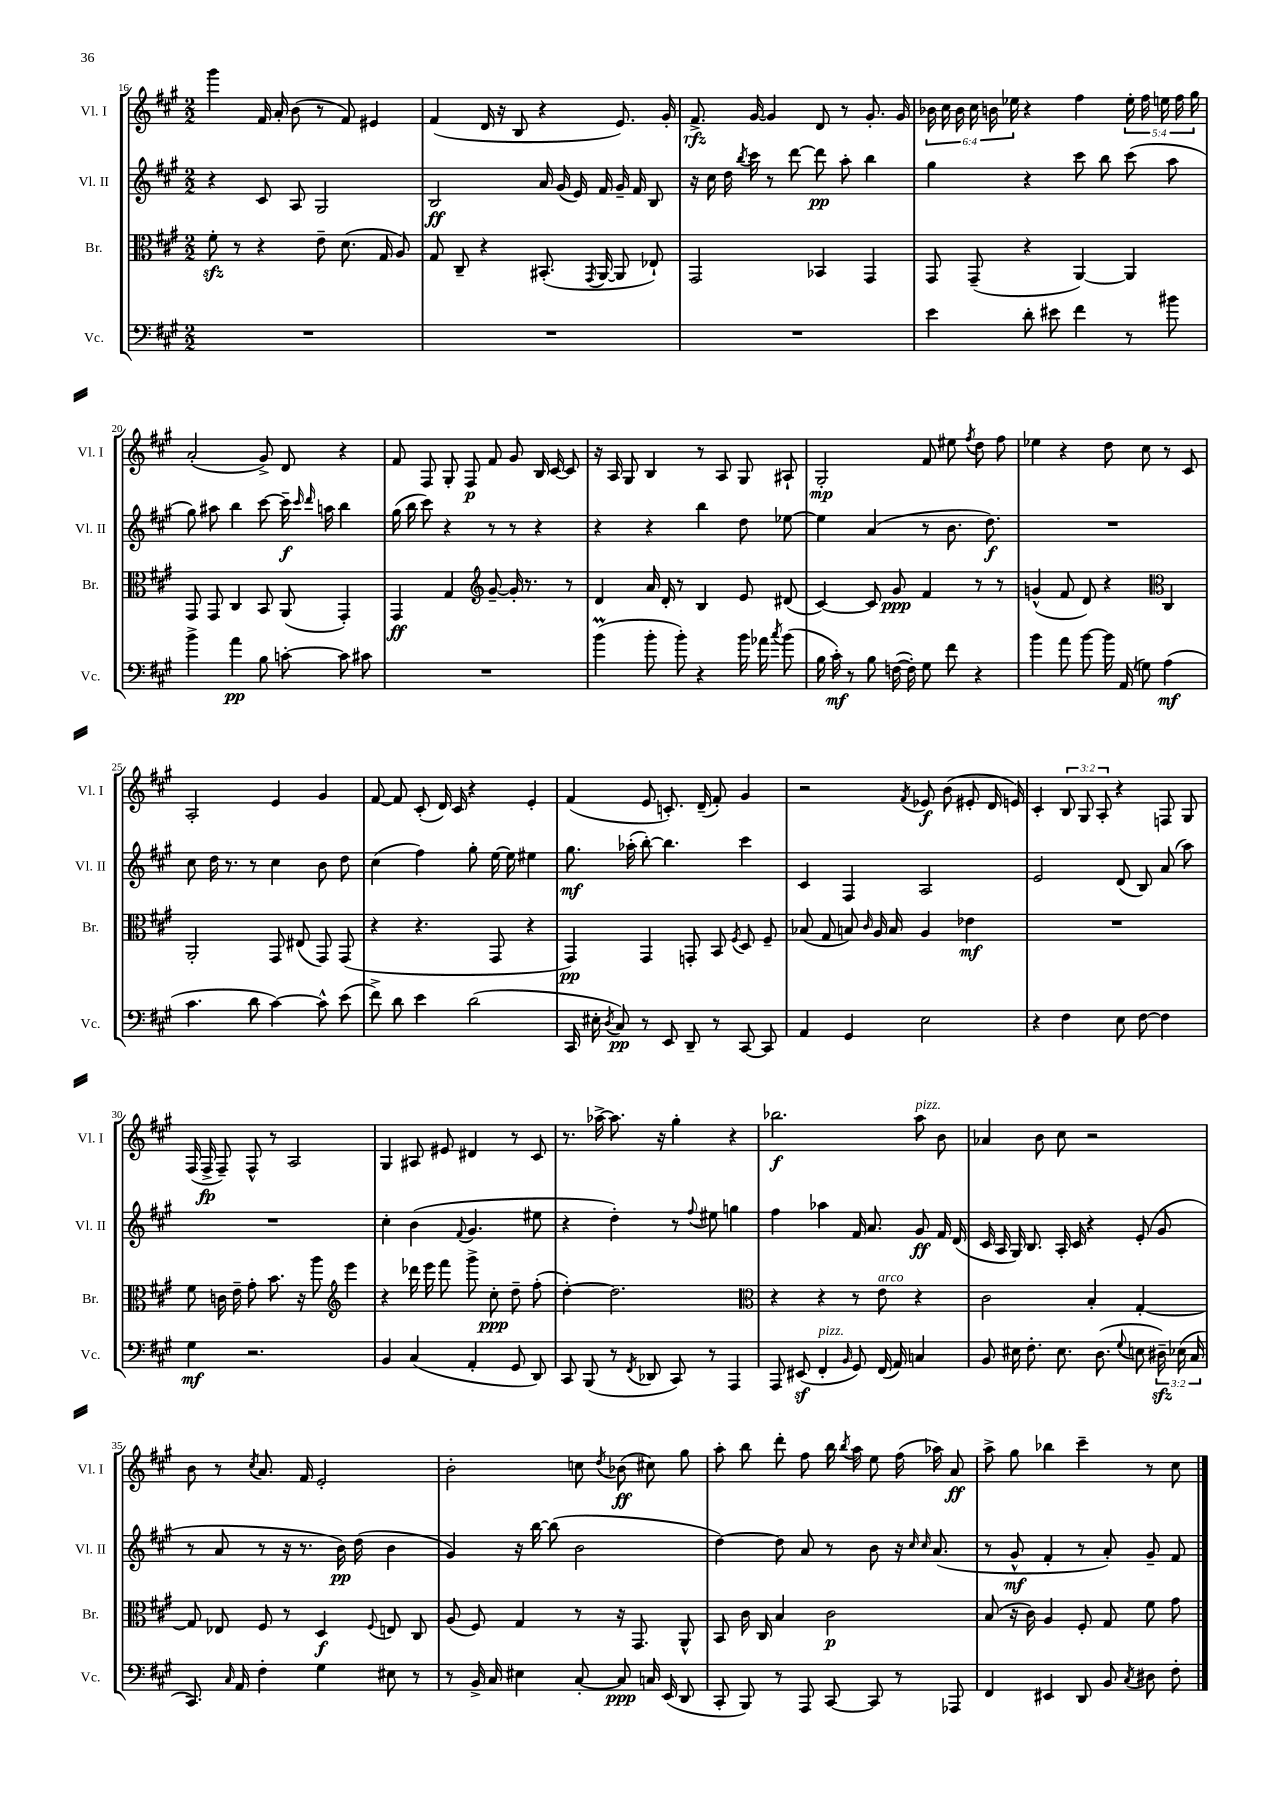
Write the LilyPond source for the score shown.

<<
\new StaffGroup <<
\new Staff = "s0" \with { instrumentName = "Vl. I" shortInstrumentName = "Vl. I" } {
    \clef treble \key a \major \numericTimeSignature \time 2/2 \override Staff.TupletNumber.text = #tuplet-number::calc-fraction-text
    \autoBeamOff gis'''4 fis'16 a'16-. b'8( r8 fis'8) eis'4 |
    fis'4( d'16 r16 b8 r4 e'8.) gis'16-. |
    fis'8.->\rfz gis'16~ gis'4 d'8 r8 gis'8.-. gis'16 |
    \tuplet 6/4 { bes'16 cis''16 bes'16 cis''16 b'16 ees''16 } r4 fis''4 \tuplet 5/4 { ees''16-. fis''16 e''16 fis''16 gis''16 } |
    a'2-.( gis'8->) d'8 r4 |
    fis'8 fis8 gis8-. fis8\p fis'8 gis'8 b16 cis'16~ cis'8 |
    r16 a16 gis8 b4 r8 a8 gis8 ais8-! |
    gis2-.\mp fis'8 eis''8 \acciaccatura { fis''8 } d''8 fis''8 |
    ees''4 r4 d''8 cis''8 r8 cis'8 |
    a2-. e'4 gis'4 |
    fis'8~ fis'8 cis'8-.( d'16) cis'16 r4 e'4-. |
    fis'4( e'8 c'8.-.) d'16--( fis'8-.) gis'4 |
    r2 \acciaccatura { fis'8 } ees'8\f b'8( eis'8-. d'16 e'16) |
    cis'4-. \tuplet 3/2 { b8 gis8 a8-. } r4 f8 gis8 |
    fis16( fis16->\fp fis8--) fis8-^ r8 a2 |
    gis4 ais8 eis'8 dis'4 r8 cis'8 |
    r8. aes''16~-> aes''8. r16 gis''4-. r4 |
    bes''2.\f a''8^\markup { \italic "pizz." } b'8 |
    aes'4 b'8 cis''8 r2 |
    b'8 r8 \acciaccatura { cis''8 } a'8. fis'16 e'2-. |
    b'2-. c''8 \acciaccatura { d''8 } bes'8\ff( cis''8) gis''8 |
    a''8-. b''8 d'''8-. fis''8 b''16 \acciaccatura { b''8 } a''16 e''8 fis''16( aes''16) a'8\ff |
    a''8-> gis''8 bes''4 cis'''4-- r8 cis''8 \bar "|." |
}
\new Staff = "s1" \with { instrumentName = "Vl. II" shortInstrumentName = "Vl. II" } {
    \clef treble \key a \major \numericTimeSignature \time 2/2
    \autoBeamOff r4 cis'8 a8 gis2 |
    b2\ff a'16 gis'16( e'16) fis'16 gis'16-- fis'16 b8 |
    r16 cis''16 d''16 \acciaccatura { b''8 } cis'''16 r8 d'''8~ d'''8\pp a''8-. b''4 |
    gis''4 r4 cis'''8 b''8 cis'''8( a''8 |
    gis''8) ais''8 b''4 cis'''8~ cis'''16--\f \grace { cis'''16 d'''16 } a''16 b''4 |
    gis''16( b''16 cis'''8) r4 r8 r8 r4 |
    r4 r4 b''4 d''8 ees''8~ |
    ees''4 a'4( r8 b'8. d''8.\f) |
    R1 |
    cis''8 d''16 r8. r8 cis''4 b'8 d''8 |
    cis''4( fis''4) gis''8-. e''16~ e''16 eis''4 |
    gis''8.\mf aes''16-.( b''8~-.) b''4. cis'''4 |
    cis'4 fis4 a2 |
    e'2 d'8( b8) a'8( a''8) |
    R1 |
    cis''4-. b'4( \appoggiatura { fis'8 } gis'4. eis''8 |
    r4 d''4-.) r8 \appoggiatura { fis''8 } eis''8 g''4 |
    fis''4 aes''4 fis'16 a'8. gis'8\ff fis'16 d'16( |
    cis'16 a16 gis16) b8. a16-. cis'16 r4 e'8-.( gis'8 |
    r8 a'8 r8 r16 r8. b'16\pp) d''16( b'4 |
    gis'4) r16 b''16~ b''8( b'2 |
    d''4~) d''8 a'8 r8 b'8 r16 \grace { cis''16 cis''16 } a'8.( |
    r8 gis'8-^\mf fis'4-. r8 a'8-.) gis'8-- fis'8 \bar "|." |
}
\new Staff = "s2" \with { instrumentName = "Br." shortInstrumentName = "Br." } {
    \clef alto \key a \major \numericTimeSignature \time 2/2
    \autoBeamOff fis'8-.\sfz r8 r4 e'8-- d'8.( gis16 a8) |
    gis8 cis8-- r4 bis,8.-.( \acciaccatura { gis,8 } a,16~ a,8 ees8-!) |
    gis,2 bes,4 gis,4 |
    gis,8 gis,8--( r4 a,4~) a,4 |
    gis,8 gis,8 cis4 b,8 a,8( gis,4-.) |
    gis,4\ff gis4 \clef treble gis'8~-- gis'16-. r8. r8 |
    d'4 a'16 d'16-. r8 b4 e'8 dis'8( |
    cis'4~) cis'8 gis'8\ppp fis'4 r8 r8 |
    g'4-^( fis'8 d'8) r4 \clef alto cis4 |
    a,2-. gis,8 eis8( gis,8) gis,8( |
    r4 r4. gis,8 r4 |
    gis,4\pp) gis,4 g,8-. b,8 \acciaccatura { fis8 } d8 fis8-- |
    bes8( gis8 b8) \grace { cis'16 } a16 b16 a4 ees'4\mf |
    R1 |
    fis'8 c'16 e'16-- gis'8-. b'8. r16 a''8 \clef treble e'''4 |
    r4 des'''16 e'''16 fis'''8 gis'''8-> cis''8-.\ppp d''8-- fis''8-.( |
    d''4~-.) d''2. |
    \clef alto r4 r4 r8 e'8^\markup { \italic "arco" } r4 |
    cis'2 b4-. gis4~-. |
    gis8 ees8 fis8 r8 d4\f \appoggiatura { fis8 } e8 cis8 |
    a8( fis8) gis4 r8 r16 gis,8. a,8-^ |
    b,8 cis'16 cis16 b4 cis'2\p |
    b8( r16 cis'16) a4 fis8-. gis8 fis'8 gis'8 \bar "|." |
}
\new Staff = "s3" \with { instrumentName = "Vc." shortInstrumentName = "Vc." } {
    \clef bass \key a \major \numericTimeSignature \time 2/2 \override Staff.TupletNumber.text = #tuplet-number::calc-fraction-text
    \autoBeamOff R1 |
    R1 |
    R1 |
    e'4 d'8-. eis'8 fis'4 r8 bis'8 |
    b'4-> a'4\pp b8 c'8~-. c'8 cis'8 |
    R1 |
    b'4\prall( b'8-. b'8-.) r4 b'16 aes'16 \acciaccatura { cis''8 } b'8( |
    b16 cis'16-.\mf) r8 b8 f16~( f16-.) gis8 fis'8 r4 |
    b'4 a'8 b'8~ b'16 a,16( g8) a4\mf( |
    cis'4. d'8 cis'4~) cis'8-^ e'8( |
    fis'8->) d'8 e'4 d'2( |
    cis,16 eis16-. \acciaccatura { d8 } cis8\pp) r8 e,8 d,8-- r8 cis,8~ cis,8 |
    a,4 gis,4 e2 |
    r4 fis4 e8 fis8~ fis4 |
    gis4\mf r2. |
    b,4 cis4( a,4-. gis,8 d,8) |
    cis,8 b,,8( r8 \acciaccatura { fis,8 } des,8 cis,8) r8 a,,4 |
    a,,8 eis,8\sf( fis,4-.^\markup { \italic "pizz." } \grace { b,16 } gis,8) fis,16( a,16) c4 |
    b,8 eis16 fis8.-. eis8. d8.( \appoggiatura { gis8 } e8 \tuplet 3/2 { dis16--\sfz) ees16( cis16 } |
    cis,8.) \grace { cis16 } a,16 fis4-. gis4 eis8 r8 |
    r8 b,16-> cis16 eis4 cis8~-. cis8\ppp c16 e,16( d,8 |
    cis,8-. b,,8) r8 a,,8 cis,8~ cis,8 r8 aes,,8 |
    fis,4 eis,4 d,8 b,8 \acciaccatura { cis8 } dis8 fis8-. \bar "|." |
}
>>
>>
\layout { \context { \Score currentBarNumber = #16 } }
